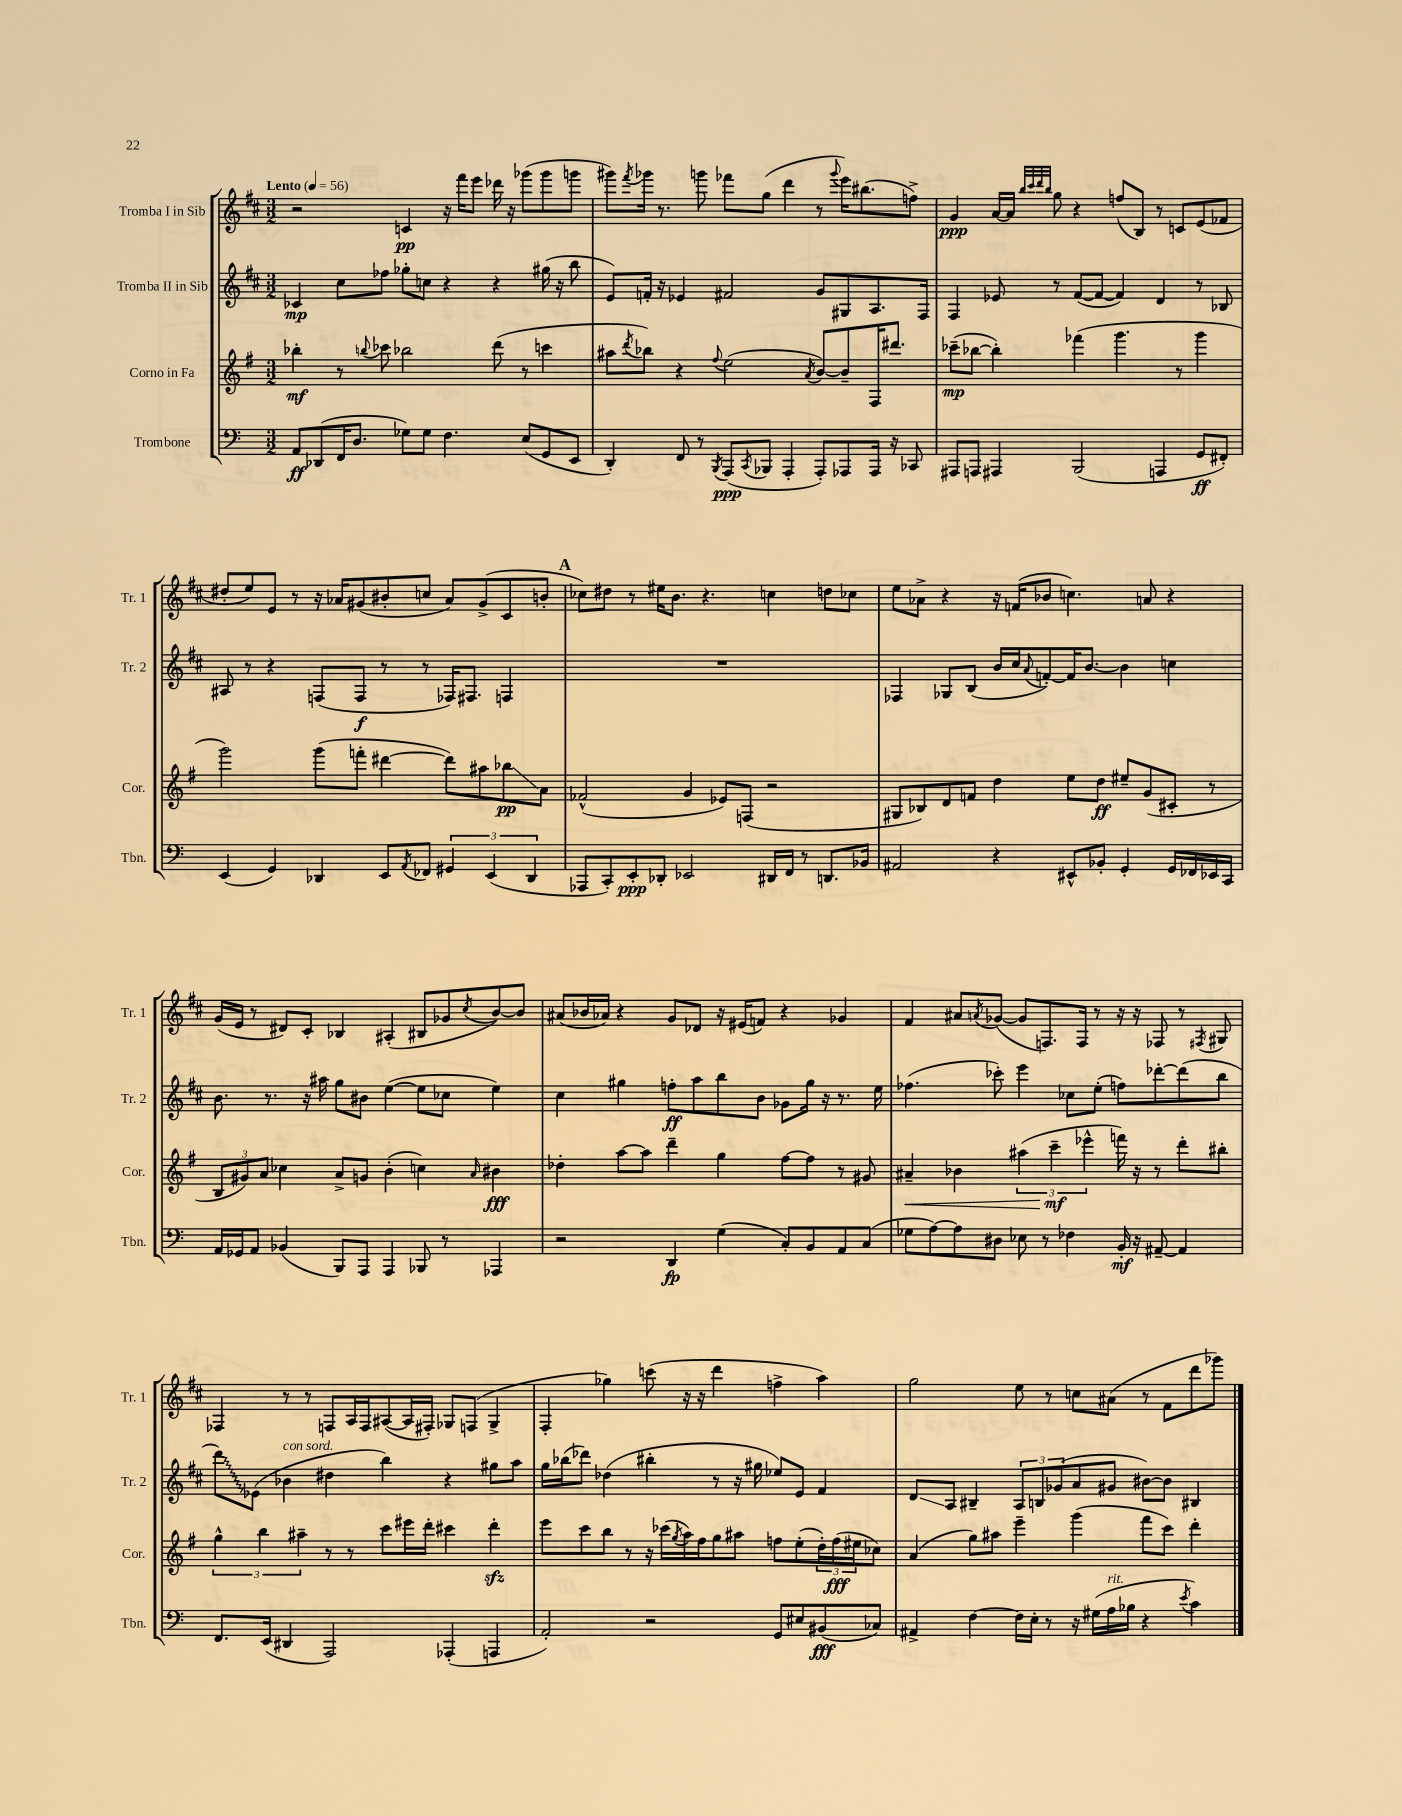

**kern	**kern	**kern	**kern
*staff4	*staff3	*staff2	*staff1
*clefF4	*clefG2	*clefG2	*clefG2
*k[]	*k[f#]	*k[f#c#]	*k[f#c#]
*M3/2	*M3/2	*M3/2	*M3/2
*MM56	*MM56	*MM56	*MM56
8AA/L	4bb-'\	4c-/	2r
(8DD-/	.	.	.
16FF/K	8r	8cc#\L	.
8.D/J	.	.	.
.	8qqbb/	.	.
.	8ccc-\	8ff-\J	.
8G-\L)	2bb-\	8gg-'\L	4c/
8G-\J	.	8cc\J	.
4.F\	.	4r	16r
.	.	.	16fff#\LK
.	.	.	8eee\J
.	(8ddd\	4r	16ddd-\
.	.	.	16r
(8E/L	8r	.	(8ggg-\L
8GG/	4ccc\	(16gg#\	8ggg-\
.	.	16r	.
8EE/J	.	8bb\	8ggg\J
=	=	=	=
4DD'/)	8aa#\L	8e/L)	8ggg#\L)
.	8qddd/	.	8qfff#/
.	8bb-\J)	16f'/Jk	16ggg-\Jk
.	.	16r	8.r
8FF/	4r	4e-/	.
8r	.	.	8ggg\
8qBBB/	8qqff#/	.	.
(8AAA/L	(2ee\	2f#/	8fff-\L
8qCC/	.	.	.
8BBB-/J	.	.	(8gg\J
4AAA'/	.	.	4ddd\
.	8qa/	.	.
8AAA'/L)	[8b/L)	8g/L	8r
.	.	.	8qqggg/
8AAA-/	8b~/]	8G#/	16eee\LK)
.	.	.	(8.bb#\
16AAA-/Jk	16F#/K	8.A/	.
16r	8.ddd#/J	.	.
8CC-/	.	.	8ff^\J)
.	.	16F#/Jk	.
=	=	=	=
8AAA#/L	(8ccc-~\L	4F#/	4g/
8AAA/J	[8bb-\J	.	.
4AAA#/	4bb-'\])	8e-/	[16a/LL
.	.	.	16a/]JJ
.	.	.	32qqbb/LLL
.	.	.	32qqccc#/
.	.	.	32qqddd/
.	.	.	32qqbb/JJJ
.	.	8r	8gg\
(2BBB/	(4fff-\	([8f#/L	4r
.	.	8f#/_J	.
.	4.ggg\	4f#/])	(8ff/L
.	.	.	8B/J)
4AAA/	.	4d/	8r
.	8r	.	8c/L
8GG/L	4ggg\	8r	(8e/
8FF#'/J)	.	8B-/	8f-/J
=	=	=	=
(4EE/	2ggg\)	8A#/	8dd#'/L
.	.	8r	8ee/)
4GG/)	.	4r	8e/J
.	.	.	8r
4DD-/	(8ggg\L	(8F/L	16r
.	.	.	16a-/LK
.	8fff'\J	8F/J	(8g#/
8EE/L	[4ddd#\	8r	8b#'/
8qAA/	.	.	.
8FF-/J	.	8r	8cc/J
6GG#/	8ddd#\]L)	16F-/LK)	8a-/L)
.	.	8.F#/J	.
.	8aa#\	.	(8g#^/
(6EE/	.	.	.
.	8bb-\	4F/	8c#/
6DD-/	.	.	.
.	8a\J	.	8b'/J
=	=	=	=
8AAA-/L	(2f-^^/	1.r	8cc-\L)
8CC'/)	.	.	8dd#\J
8EE'/	.	.	8r
8DD-'/J	.	.	16ee#\LK
.	.	.	8.b\J
2EE-/	4g/	.	.
.	.	.	4.r
.	8e-/L)	.	.
.	(8F/J	.	.
16DD#/LL	2r	.	4cc\
16FF/JJ	.	.	.
8r	.	.	.
8.DD/L	.	.	8dd\L
.	.	.	8cc-\J
16BB-/Jk	.	.	.
=	=	=	=
2AA#/	8G#/L	4F-/	8ee\L
.	8B-/)	.	8a-^\J
.	8d/	8G-/L	4r
.	8f/J	(8B/J	.
4r	4dd\	16b/LL	16r
.	.	16cc#/J	(16f/LK
.	.	8qqa/	.
.	.	[8f'/)	8b-/J
8EE#^^/L	8ee\L	16f/]K	4.cc\)
.	.	[8.b/J	.
8BB-'/J	8dd\J	.	.
4GG'/	8ee#~/L	4b\]	.
.	(8g/	.	8a/
16GG/LL	8c#'/J	4cc\	4r
16FF-/	.	.	.
16EE-/	8r	.	.
16CC/JJ	.	.	.
=	=	=	=
16AA/LL	12B/L	8.b\	(16g/LL
16GG-/J	.	.	16e/JJ
.	12g#/)	.	.
8AA/J	.	.	8r
.	12a/J	.	.
.	.	8.r	.
(4BB-/	4cc-\	.	8d#/L)
.	.	16r	8c#'/J
.	.	16aa#\	.
8BBB/L)	8a^/L	8gg\L	4B-/
8AAA/J	8g/J	8b#\J	.
4AAA/	(4b'\	([4ee\	(4A#'/
8BBB-/	4cc\)	8ee\]L	8B#/L
8r	.	8cc-\J	8g-/
.	16qqa/	.	8qcc#/
4AAA-/	4b#\	4ee\)	[8b/)
.	.	.	8b/]J
=	=	=	=
2r	4dd-'\	4cc#\	(8a#/L
.	.	.	16b-/L
.	.	.	16a-/JJ)
.	[8aa\L	4gg#\	4r
.	8aa\]J	.	.
4DD/	4ddd~\	8ff'\L	8g/L
.	.	8aa\	8d-/J
(4G\	4gg\	8bb\	16r
.	.	.	(16e#/LK
.	.	8b\J	8f/J)
8C'/L)	[8ff#\L	8g-\L	4r
8BB/	8ff#\]J	16gg#\Jk	.
.	.	16r	.
8AA/	8r	8.r	4g-/
(8C/J	8g#/	.	.
.	.	16ee\	.
=	=	=	=
8G-\L	4a#~/	(4.ff-\	4f#/
[8A\)	.	.	.
8A\]	4b-\	.	8a#/L
.	.	.	8qa/
8D#\J	.	8ccc-'\)	([8g-/J
8E-\	(6aa#\	4eee\	8g-/]L
8r	.	.	8.F/)
.	6ccc~\	.	.
4F-\	.	8cc-\L	.
.	.	.	16F/Jk
.	6eee-^^\	.	.
.	.	(8ee'\J	8r
16BB'/	16fff\)	8ff\L)	16r
16r	16r	.	16r
[8AA#~/	8r	[8ddd-'\	8F-/
4AA#/]	8ddd'\L	(8ddd-\]	8r
.	.	.	8qF#/
.	8bb#'\J	8bb\J	8G#/
=	=	=	=
8.FF/L	6gg^^\	8ddd\L)	4F-/
.	.	(8e-\J	.
.	6bb\	.	.
(16EE/Jk	.	.	.
4DD#/	.	4b-\	8r
.	6aa#~\	.	.
.	.	.	8r
2AAA/)	8r	4dd#\	8F/L
.	8r	.	16A/L
.	.	.	16F/J
.	8ccc\L	4bb\)	([8A#/
.	16eee#\L	.	16A#/]L
.	16ddd'\JJ	.	16F#'/JJ)
(4AAA-'/	4ccc#\	4r	8G-/L
.	.	.	(8F/J
4AAA/	4ddd'\	8gg#\L	4G-^/
.	.	8aa\J	.
=	=	=	=
2AA'/)	8eee\L	16gg\LL	4F#'/
.	.	(16bb-\J	.
.	8ccc\	8ddd-\J)	.
.	8bb\J	(4dd-\	4gg-\)
.	8r	.	.
2r	16r	4bb#'\	(8ccc\
.	(16ccc-\LL	.	.
.	8qgg/	.	.
.	16aa\)	.	16r
.	16ff#\J	.	16r
.	8gg\	8r	4ddd\
.	8aa#\J	16r	.
.	.	16gg#\	.
8GG/L	8ff\L	8ee-/L)	4ff^\
8E#/	(8ee'\	8e/J	.
(8BB#/	24dd'\L)	4f#/	4aa\)
.	(24ff\	.	.
.	24ee#\J	.	.
8C-/J)	8cc-\J)	.	.
=	=	=	=
4AA#^/	(4a/	8d/L	2gg\
.	.	8A/J	.
[4F\	8gg\L)	4B#~/	.
.	8aa#\J	.	.
16F\]LL	4eee~\	12A/L	8ee\
16E'\JJ	.	.	.
.	.	12B/	.
8r	.	.	8r
.	.	(12g-/	.
16r	(4ggg\	8a/	8cc\L
(16G#\LL	.	.	.
16A\	.	8g#/J	(8a#\J
16B-\JJ	.	.	.
4r	8fff#\L	[8b#\L)	8r
.	8ccc\J)	8b#\]J	8f#\L
8qe/	.	.	.
4c\)	4ddd'\	4B#/	8ddd\
.	.	.	8ggg-\J)
==	==	==	==
*-	*-	*-	*-
